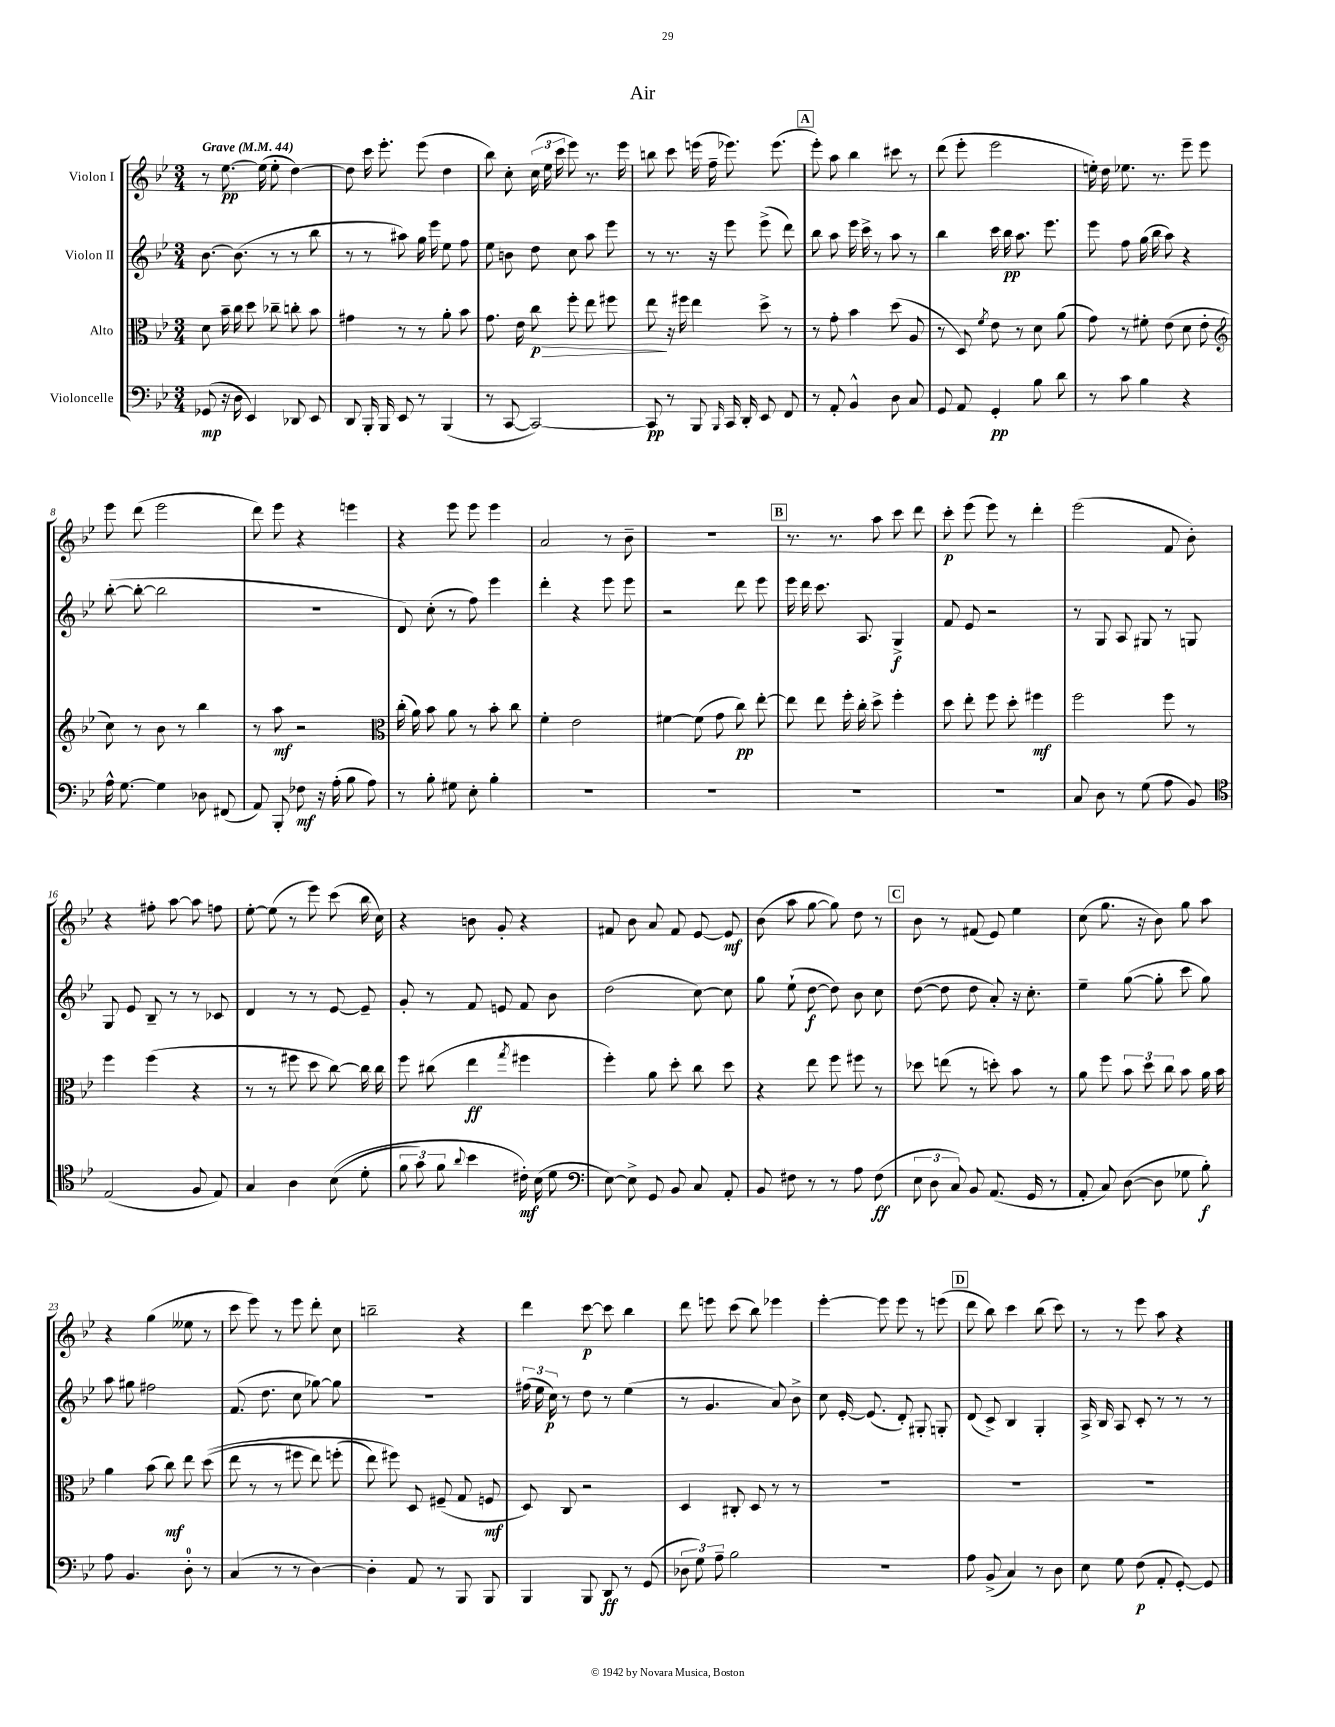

**kern	**dynam	**kern	**dynam	**kern	**dynam	**kern	**dynam
*part4	*part4	*part3	*part3	*part2	*part2	*part1	*part1
*staff4	*staff4	*staff3	*staff3	*staff2	*staff2	*staff1	*staff1
*I"Violoncelle	*	*I"Alto	*	*I"Violon II	*	*I"Violon I	*
*clefF4	*	*clefC3	*	*clefG2	*	*clefG2	*
*k[b-e-]	*	*k[b-e-]	*	*k[b-e-]	*	*k[b-e-]	*
*M3/4	*	*M3/4	*	*M3/4	*	*M3/4	*
*MM44	*	*MM44	*	*MM44	*	*MM44	*
=1	=1	=1	=1	=1	=1	=1	=1
!	!	!	!	!	!	!LO:TX:a:B:t=Grave	!
(8GG-X/	mp	8d\	.	[8.b-\	.	8r	.
16r	.	16b-~\	.	.	.	[8.ee-\	pp
16D\	.	16cc\	.	(8.b-\]	.	.	.
4EE-/)	.	8dd\	.	.	.	.	.
.	.	.	.	.	.	(16ee-\]	.
.	.	8cc-X~\	.	8r	.	8ee-'\	.
8DD-X/	.	8ccn'\	.	8r	.	[4dd\)	.
8EE-/	.	8b-\	.	8bb-\	.	.	.
=2	=2	=2	=2	=2	=2	=2	=2
8DD/	.	4g#X\	.	8r	.	8dd\]	.
16BBB-'/	.	.	.	8r	.	16ccc\	.
16BBB-/	.	.	.	.	.	8.eee-'\	.
8EE-/	.	8r	.	8aa#X\)	.	.	.
8r	.	8r	.	16gg\	.	(8eee-\	.
.	.	.	.	16eee-\	.	.	.
(4BBB-/	.	8a'\	.	8ee-\	.	4dd\	.
.	.	8b-\	.	8ff\	.	.	.
=3	=3	=3	=3	=3	=3	=3	=3
8r	.	8.g\	.	8ee-\	.	8bb-\)	.
[8CC/	.	.	.	8bn\	.	8cc'\	.
.	.	16e-\	.	.	.	.	.
!	!	!	!LO:HP:b	!	!	!	!
2CC/_)	.	8cc\	> p	8dd\	.	(24cc\	.
.	.	.	.	.	.	24ee-\	.
.	.	.	.	.	.	24ccc\	.
.	.	8ff'\	.	8cc\	.	8eee-\)	.
.	.	8ee-\	.	8aa\	.	8.r	.
.	.	8ff#X\	.	8eee-\	.	.	.
.	.	.	.	.	.	16eee-\	.
=4	=4	=4	=4	=4	=4	=4	=4
8CC/]	pp	8ee-\	.	8r	.	8bbn\	.
8r	.	16r	]	8.r	.	8ccc\	.
.	.	16ff#X\	.	.	.	.	.
8BBB-/	.	4ee-\	.	.	.	(16eeen\	.
.	.	.	.	16r	.	16ff~\	.
16qqBBB-/	.	.	.	.	.	.	.
16CC/	.	.	.	8eee-\	.	8.eee-X\)	.
16DD'/	.	.	.	.	.	.	.
8EE-/	.	8dd^\	.	(8eee-^\	.	.	.
.	.	.	.	.	.	(8.eee-\	.
8FF/	.	8r	.	8ddd\)	.	.	.
!!LO:REH:place=s1:t=A
=5	=5	=5	=5	=5	=5	=5	=5
8r	.	8r	.	8bb-\	.	8eee-'\)	.
8AA'/	.	8g'\	.	8aa\	.	8aa\	.
4BB-^^/	.	4b-\	.	16eee-\	.	4bb-\	.
.	.	.	.	16ccc^\	.	.	.
.	.	.	.	8r	.	.	.
8D\	.	(8dd\	.	8aa\	.	8ccc#X\	.
8C/	.	8A/	.	8r	.	8r	.
=6	=6	=6	=6	=6	=6	=6	=6
8GG/	.	8r	.	4bb-\	.	(8ddd\	.
8AA/	.	8D/)	.	.	.	8eee-'\	.
.	.	8qf/	.	.	.	.	.
4GG'/	pp	8e-\	.	16ccc\	.	2eee-\	.
.	.	.	.	16bb-\	pp	.	.
.	.	8r	.	8.aa\	.	.	.
8B-\	.	8d\	.	.	.	.	.
.	.	.	.	8.eee-\	.	.	.
8d\	.	(8a\	.	.	.	.	.
=7	=7	=7	=7	=7	=7	=7	=7
8r	.	8g\)	.	8eee-\	.	16een'\)	.
.	.	.	.	.	.	16dd\	.
8c\	.	8r	.	8ff\	.	8.ee-X\	.
4B-\	.	8f#X'\	.	(16gg\	.	.	.
.	.	.	.	16bb-\	.	8.r	.
.	.	(8e-\	.	8aa\)	.	.	.
4r	.	8d\	.	4r	.	8eee-~\	.
.	.	8e-'\	.	.	.	8eee-\	.
!!LO:LB:g=z
=8	=8	=8	=8	=8	=8	=8	=8
*	*	*clefG2	*	*	*	*	*
16A^^\	.	8cc\)	.	([8bb-'\	.	8eee-\	.
[8.G\	.	.	.	.	.	.	.
.	.	8r	.	8bb-'\_	.	(8ddd\	.
4G\]	.	8b-\	.	2bb-\]	.	2eee-\	.
.	.	8r	.	.	.	.	.
8D-X\	.	4bb-\	.	.	.	.	.
(8FF#X/	.	.	.	.	.	.	.
=9	=9	=9	=9	=9	=9	=9	=9
8AA/)	.	8r	.	2.r	.	8ddd\)	.
8BBB-'/	.	8aa\	mf	.	.	8eee-\	.
8F-X\	mf	2r	.	.	.	4r	.
16r	.	.	.	.	.	.	.
(16A'\	.	.	.	.	.	.	.
8B-\	.	.	.	.	.	4eeen\	.
8A\)	.	.	.	.	.	.	.
=10	=10	=10	=10	=10	=10	=10	=10
*	*	*clefC3	*	*	*	*	*
8r	.	(16cc'\	.	8d/)	.	4r	.
.	.	16a\)	.	.	.	.	.
8B-'\	.	8b-\	.	(8cc'\	.	.	.
8G#X\	.	8a\	.	8r	.	8eee-\	.
8E-'\	.	8r	.	8ff\)	.	8eee-\	.
4B-'\	.	8b-'\	.	4eee-\	.	4eee-\	.
.	.	8cc\	.	.	.	.	.
=11	=11	=11	=11	=11	=11	=11	=11
2.r	.	4f'\	.	4ddd'\	.	2a/	.
.	.	2e-\	.	4r	.	.	.
.	.	.	.	8eee-\	.	8r	.
.	.	.	.	8eee-\	.	8b-~\	.
=12	=12	=12	=12	=12	=12	=12	=12
2.r	.	[4f#X\	.	2r	.	2.r	.
.	.	(8f#\]	.	.	.	.	.
.	.	8g\	.	.	.	.	.
.	.	8cc\)	pp	8ddd\	.	.	.
.	.	[8ee-'\	.	8eee-\	.	.	.
!!LO:REH:place=s1:t=B
=13	=13	=13	=13	=13	=13	=13	=13
2.r	.	8ee-\]	.	16eee-\	.	8.r	.
.	.	.	.	16ddd\	.	.	.
.	.	8ee-\	.	8.ccc\	.	.	.
.	.	.	.	.	.	8.r	.
.	.	16ff'\	.	.	.	.	.
.	.	16cc'\	.	8.A/	.	.	.
.	.	8dd^\	.	.	.	8aa\	.
.	.	4ff'\	.	4G^/	f	8ccc\	.
.	.	.	.	.	.	8ddd\	.
=14	=14	=14	=14	=14	=14	=14	=14
2.r	.	8dd\	.	8f/	.	8ccc'\	p
.	.	8ee-'\	.	8e-/	.	(8eee-\	.
.	.	8ff\	.	2r	.	8eee-\)	.
.	.	8dd'\	.	.	.	8r	.
.	.	4ff#X\	mf	.	.	4ddd'\	.
=15	=15	=15	=15	=15	=15	=15	=15
8C/	.	2ff\	.	8r	.	(2eee-\	.
8D\	.	.	.	8G/	.	.	.
8r	.	.	.	8A/	.	.	.
(8G\	.	.	.	8G#X/	.	.	.
8A\	.	8ff\	.	8r	.	8f/	.
8BB-/)	.	8r	.	8Gn/	.	8b-'\)	.
!!LO:LB:g=z
=16	=16	=16	=16	=16	=16	=16	=16
*clefC4	*	*	*	*	*	*	*
(2E-/	.	4ff\	.	8G/	.	4r	.
.	.	.	.	8e-/	.	.	.
.	.	(4ff\	.	8B-~/	.	8ff#X'\	.
.	.	.	.	8r	.	[8aa\	.
8F/	.	4r	.	8r	.	8aa\]	.
8E-/)	.	.	.	8c-X/	.	8ffn\	.
=17	=17	=17	=17	=17	=17	=17	=17
4G/	.	8r	.	4d/	.	[8ee-'\	.
.	.	8r	.	.	.	(8ee-\]	.
4A\	.	8ff#X\	.	8r	.	8r	.
.	.	8dd\	.	8r	.	8eee-\)	.
((8B-\	.	[8cc\)	.	[8e-/	.	(8ccc\	.
8d'\	.	16cc\]	.	8e-~/]	.	16bb-\	.
.	.	16cc\	.	.	.	16cc\)	.
=18	=18	=18	=18	=18	=18	=18	=18
12f\	.	8ff\	.	8g'/	.	4r	.
12g\)	.	.	.	.	.	.	.
.	.	(8cc#X\	.	8r	.	.	.
12f\	.	.	.	.	.	.	.
8qqa/	.	.	.	.	.	.	.
4b-\	.	4ee-\	ff	8f/	.	8bn\	.
.	.	.	.	8en/	.	8g'/	.
.	.	8qgg/	.	.	.	.	.
16c#X'\)	mf	4ff#X\	.	8f/	.	4r	.
(16B-\	.	.	.	.	.	.	.
8d\	.	.	.	8b-\	.	.	.
=19	=19	=19	=19	=19	=19	=19	=19
*clefF4	*	*	*	*	*	*	*
[8E-\)	.	4ff'\)	.	(2dd\	.	8f#X/	.
8E-^\]	.	.	.	.	.	8b-\	.
8GG/	.	8a\	.	.	.	8a/	.
8BB-/	.	8dd'\	.	.	.	8f#/	.
8C/	.	8cc\	.	[8cc\)	.	[8e-/	.
8AA'/	.	8dd\	.	8cc\]	.	8e-/]	mf
=20	=20	=20	=20	=20	=20	=20	=20
8BB-/	.	4r	.	8gg\	.	(8b-\	.
8F#X\	.	.	.	(8ee-`\	.	8aa\	.
8r	.	8ee-\	.	[8dd\	f	[8gg\	.
8r	.	8ff\	.	8dd\])	.	8gg\])	.
8A\	.	8ff#X\	.	8b-\	.	8dd\	.
(8F#\	ff	8r	.	8cc\	.	8r	.
!!LO:REH:place=s1:t=C
=21	=21	=21	=21	=21	=21	=21	=21
12E-\	.	8dd-X\	.	([8dd\	.	8b-\	.
12D\	.	.	.	.	.	.	.
.	.	(8een\	.	8dd\]	.	8r	.
12C/)	.	.	.	.	.	.	.
8BB-/	.	8r	.	8dd\	.	(8f#X/	.
(8.AA/	.	8ddn'\)	.	8a'/)	.	8e-/)	.
.	.	8b-\	.	16r	.	4ee-\	.
16GG/	.	.	.	8.cc'\	.	.	.
8r	.	8r	.	.	.	.	.
=22	=22	=22	=22	=22	=22	=22	=22
8AA'/	.	8a\	.	4ee-~\	.	(8cc\	.
8C/)	.	8ff\	.	.	.	8.gg\	.
([8D\	.	12b-\	.	([8gg\	.	.	.
.	.	.	.	.	.	16r	.
.	.	12dd\	.	.	.	.	.
8D\]	.	.	.	8gg'\]	.	8b-\)	.
.	.	12cc\	.	.	.	.	.
8G-X\	.	8b-\	.	8ccc\	.	8gg\	.
8B-'\)	f	16a\	.	8gg\)	.	8aa\	.
.	.	16b-\	.	.	.	.	.
!!LO:LB:g=z
=23	=23	=23	=23	=23	=23	=23	=23
8A\	.	4a\	.	8aa\	.	4r	.
4.BB-/	.	.	.	8gg#X\	.	.	.
.	.	(8b-\	.	2ff#X\	.	(4gg\	.
.	.	8cc\)	mf	.	.	.	.
8D'\	.	8ee-\	.	.	.	8ee--X\	.
8r	.	((8dd\	.	.	.	8r	.
=24	=24	=24	=24	=24	=24	=24	=24
(4C/	.	8ee-\	.	(8.f/	.	8ccc\	.
.	.	8r	.	.	.	8eee-\)	.
.	.	.	.	8.dd\	.	.	.
8r	.	8r	.	.	.	8r	.
8r	.	8ff#X\	.	8cc\	.	8eee-\	.
[4D\)	.	8ee-\)	.	[8gg-X\)	.	8ddd'\	.
.	.	(8ffn'\	.	8gg-\]	.	8cc\	.
=25	=25	=25	=25	=25	=25	=25	=25
4D'\]	.	8ee-\)	.	2.r	.	2bbn~\	.
.	.	8ff#X\)	.	.	.	.	.
8AA/	.	8D/	.	.	.	.	.
8r	.	(8F#X~/	.	.	.	.	.
8BBB-/	.	8G/	.	.	.	4r	.
8BBB-/	.	8Fn/	mf	.	.	.	.
=26	=26	=26	=26	=26	=26	=26	=26
4BBB-/	.	8D/)	.	(24ff#X\	.	4ddd\	.
.	.	.	.	24ee-\	.	.	.
.	.	.	.	24cc\)	p	.	.
.	.	8C/	.	8r	.	.	.
8BBB-/	.	2r	.	8dd\	.	[8ccc\	p
8DD/	ff	.	.	8r	.	8ccc\]	.
8r	.	.	.	(4ee-\	.	4bb-\	.
(8GG/	.	.	.	.	.	.	.
=27	=27	=27	=27	=27	=27	=27	=27
12D-X\	.	4D/	.	8r	.	8ddd\	.
12G\)	.	.	.	.	.	.	.
.	.	.	.	4.g/	.	8eeen\	.
12A~\	.	.	.	.	.	.	.
2B-\	.	8C#X'/	.	.	.	(8ccc\	.
.	.	8D/	.	.	.	8bb-\)	.
.	.	8r	.	8a/)	.	4eee-X\	.
.	.	8r	.	8b-^\	.	.	.
=28	=28	=28	=28	=28	=28	=28	=28
2.r	.	2.r	.	8cc\	.	[4eee-'\	.
.	.	.	.	[16e-'/	.	.	.
.	.	.	.	(8.e-/]	.	.	.
.	.	.	.	.	.	8eee-\]	.
.	.	.	.	8d'/)	.	8eee-\	.
.	.	.	.	8G#X'/	.	8r	.
.	.	.	.	8Gn'/	.	(8eeen\	.
!!LO:REH:place=s1:t=D
=29	=29	=29	=29	=29	=29	=29	=29
8A\	.	2.r	.	(8d/	.	8ddd\	.
(8BB-^/	.	.	.	8c^/)	.	8bb-\)	.
4C/)	.	.	.	4B-/	.	4ccc\	.
8r	.	.	.	4G'/	.	(8bb-\	.
8D\	.	.	.	.	.	8ccc\)	.
=30	=30	=30	=30	=30	=30	=30	=30
8E-\	.	2.r	.	16A^/	.	8r	.
.	.	.	.	16B-/	.	.	.
8G\	.	.	.	8A/	.	8r	.
(8F\	p	.	.	8c'/	.	8eee-\	.
8AA'/	.	.	.	8r	.	8aa\	.
[8GG'/)	.	.	.	8r	.	4r	.
8GG/]	.	.	.	8r	.	.	.
==	==	==	==	==	==	==	==
*-	*-	*-	*-	*-	*-	*-	*-
